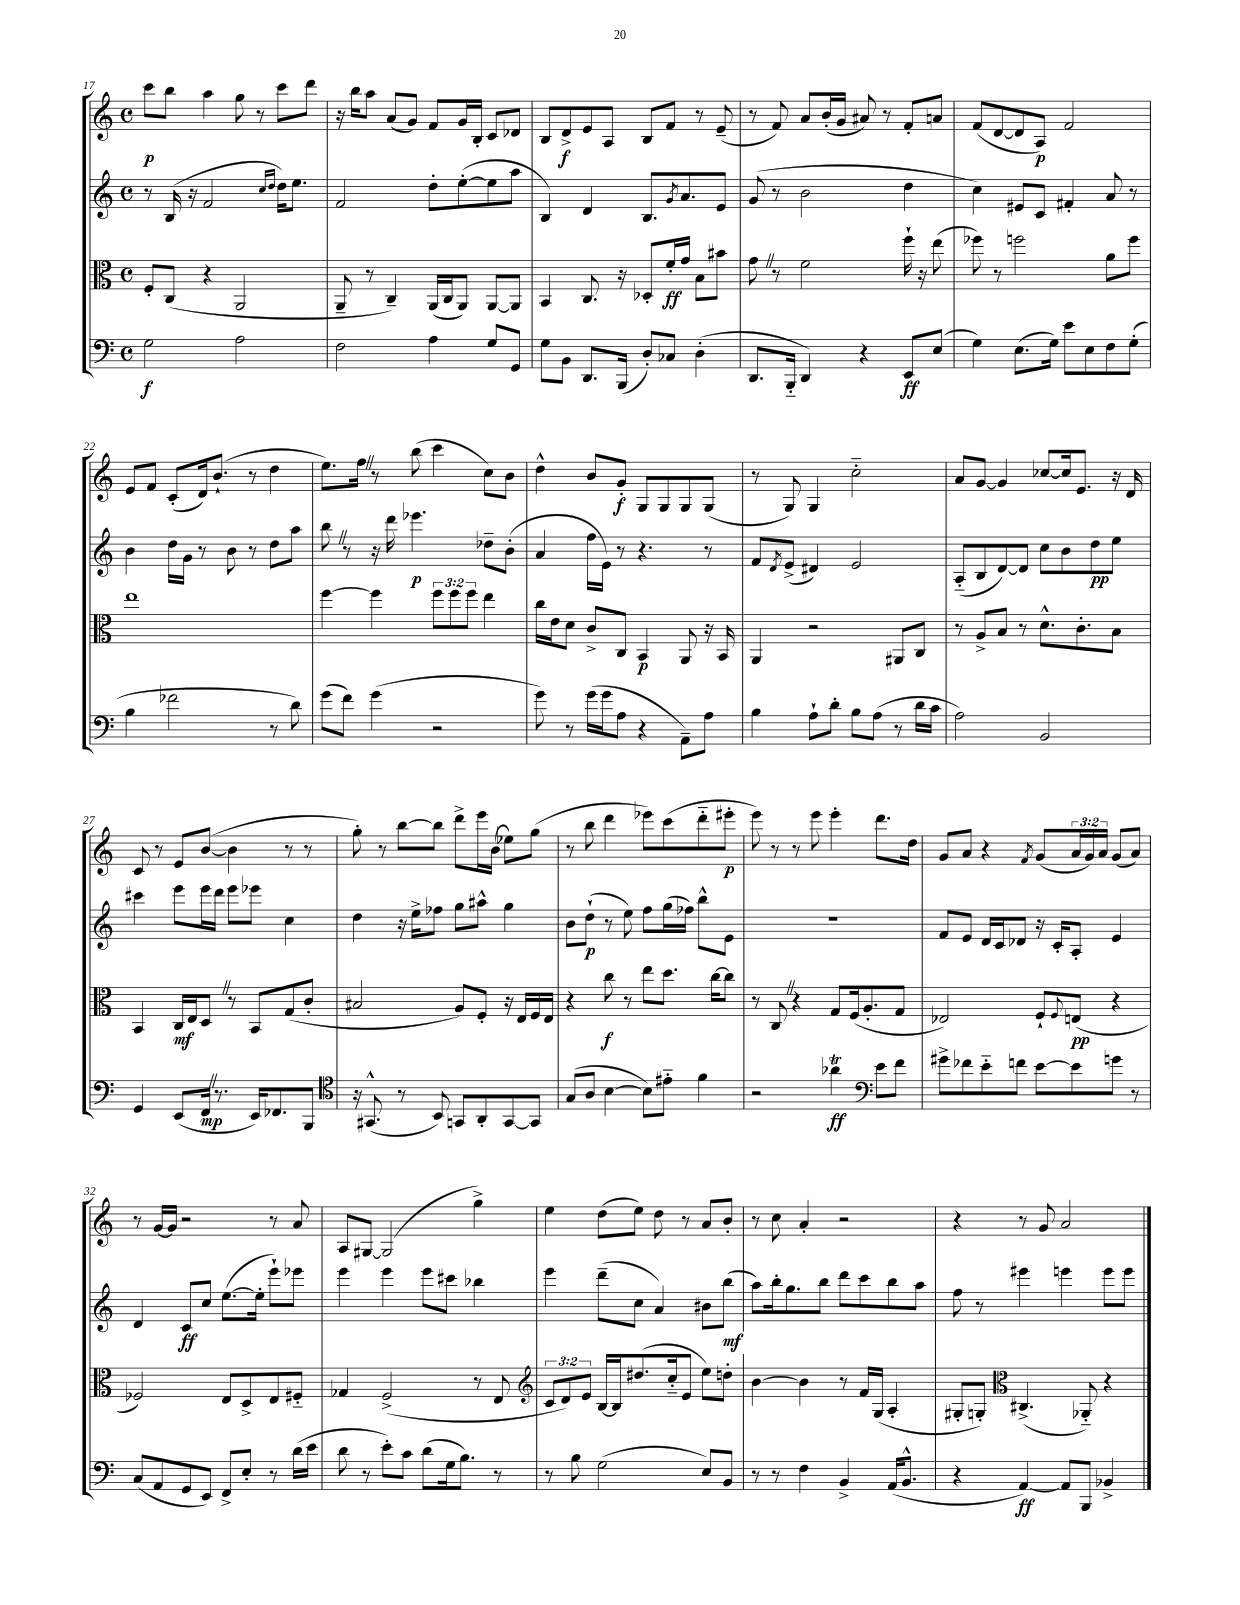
<<
\new StaffGroup <<
\new Staff = "s0" {
    \clef treble \key c \major \defaultTimeSignature \time 4/4 \override Staff.TupletNumber.text = #tuplet-number::calc-fraction-text
    c'''8\p b''8 a''4 g''8 r8 c'''8 d'''8 |
    r16 b''16 a''8 a'8( g'8) f'8 g'16 b16-. c'8 des'8 |
    b8 d'8->\f e'8 a8 b8 f'8 r8 e'8--( |
    r8 f'8) a'8 b'16-.( g'16 ais'8) r8 f'8-. a'8 |
    f'8( d'8~ d'8 a8\p) f'2 |
    e'8 f'8 c'8-.( d'16) b'8.-!( r8 d''4 |
    e''8.) f''16 \once \override BreathingSign.text = \markup { \musicglyph "scripts.caesura.straight" } \breathe r8 b''8( c'''4 c''8) b'8 |
    d''4-^ b'8 g'8-.\f g8 g8 g8 g8( |
    r8 g8) g4 c''2-_ |
    a'8 g'8~ g'4 ces''8~ ces''16 e'8. r16 d'16 |
    c'8 r8 e'8 b'8~( b'4 r8 r8 |
    g''8-.) r8 b''8~ b''8 d'''8-> e'''16 b'16( ees''8) g''8( |
    r8 b''8 d'''4 ees'''8) c'''8( d'''8-_ eis'''8-.\p |
    e'''8) r8 r8 e'''8 e'''4-. d'''8. d''16 |
    g'8 a'8 r4 \acciaccatura { f'8 } g'8( \tuplet 3/2 { a'16 g'16) a'16 } g'8( a'8) |
    r8 g'16~ g'16 r2 r8 a'8 |
    a8 gis8~ gis2( g''4->) |
    e''4 d''8( e''8) d''8 r8 a'8 b'8-. |
    r8 c''8 a'4-. r2 |
    r4 r8 g'8 a'2 \bar "|." |
}
\new Staff = "s1" {
    \clef treble \key c \major \defaultTimeSignature \time 4/4
    r8 b16( r16 f'2 \grace { c''16 d''16 } d''16) e''8. |
    f'2 d''8-. e''8~-.( e''8 a''8 |
    b4) d'4 b8. \acciaccatura { g'8 } a'8. e'8 |
    g'8( r8 b'2 d''4 |
    c''4) eis'8 c'8 fis'4-. a'8 r8 |
    b'4 d''16 g'16 r8 b'8 r8 d''8 a''8 |
    b''8 \once \override BreathingSign.text = \markup { \musicglyph "scripts.caesura.straight" } \breathe r8 r16 d'''16 ees'''4.\p des''8-- b'8-.( |
    a'4 f''16 e'16) r8 r4. r8 |
    f'8 \acciaccatura { d'8 } e'8->( dis'4) e'2 |
    a8-_( b8 d'8~) d'8 c''8 b'8 d''8\pp e''8 |
    cis'''4 e'''8 e'''16 d'''16 e'''8 ees'''8 c''4 |
    d''4 r16 e''16-> fes''8 g''8 ais''8-^ g''4 |
    b'8 d''8-!\p( r8 e''8) f''8 g''16( fes''16) b''8-^ e'8 |
    R1 |
    f'8 e'8 d'16 c'16 des'8 r16 c'16-. a8-. e'4 |
    d'4 c'8\ff c''8 e''8.~( e''16-. e'''8-!) ees'''8 |
    e'''4 e'''4 e'''8 cis'''8 bes''4 |
    e'''4 d'''8--( c''8 a'4) bis'8 b''8\mf( |
    a''8) b''16-. g''8. b''8 d'''8 c'''8 b''8 a''8 |
    f''8 r8 eis'''4 e'''4 e'''8 e'''8 \bar "|." |
}
\new Staff = "s2" {
    \clef alto \key c \major \defaultTimeSignature \time 4/4 \override Staff.TupletNumber.text = #tuplet-number::calc-fraction-text
    f8-. c8( r4 a,2 |
    a,8-- r8 c4--) a,16( c16 a,8) a,8~ a,8 |
    b,4 c8. r16 des8-. f'16-.\ff g'16 b8 bis'8 |
    g'8 \once \override BreathingSign.text = \markup { \musicglyph "scripts.caesura.straight" } \breathe r8 f'2 f''16-! r16 e''8( |
    fes''8) r8 f''2 a'8 f''8 |
    e''1 |
    f''4~ f''4 \tuplet 3/2 { f''8 f''8 f''8 } e''4 |
    c''16 e'16 d'8 c'8-> c8 b,4\p a,8 r16 b,16 |
    a,4 r2 ais,8 c8 |
    r8 a8-> b8 r8 d'8.-^ c'8.-. b8 |
    b,4 c16\mf e16 d8 \once \override BreathingSign.text = \markup { \musicglyph "scripts.caesura.straight" } \breathe r8 b,8 g8( c'8-. |
    bis2 a8) f8-. r16 e16 f16 e16 |
    r4 c''8\f r8 e''8 d''8. c''16~ c''8 |
    r8 c8 \once \override BreathingSign.text = \markup { \musicglyph "scripts.caesura.straight" } \breathe r4 g8 f16( a8.-. g8 |
    ees2) f8-! \appoggiatura { f8 } e8\pp( r4 |
    fes2) e8 d8-> e8 fis8-_ |
    ges4 f2->( r8 e8 |
    \clef treble \tuplet 3/2 { c'8 d'8) e'8 } b16~ b16 dis''8.( c''16-_ e'8 e''8) d''8-. |
    b'4~ b'4 r8 f'16 g16( a4-. |
    gis8-. g8-.) \clef alto cis4.->( aes,8-_) r4 \bar "|." |
}
\new Staff = "s3" {
    \clef bass \key c \major \defaultTimeSignature \time 4/4
    g2\f a2 |
    f2 a4 g8 g,8 |
    g8 b,8 d,8. b,,16( d8-.) ces8 d4-.( |
    d,8. b,,16-_ d,4) r4 e,8\ff e8( |
    g4) e8.( g16) e'8 e8 f8 g8-.( |
    b4 fes'2 r8 d'8) |
    g'8( f'8) g'4( r2 |
    g'8) r8 g'16( g'16 a8 r4 a,8--) a8 |
    b4 a8-! d'8-. b8 a8( r8 d'16 c'16 |
    a2) b,2 |
    g,4 e,8( f,16\mp \once \override BreathingSign.text = \markup { \musicglyph "scripts.caesura.straight" } \breathe r8. e,16) fes,8. b,,8 |
    \clef tenor r16 gis,8.-^( r8 b,8) g,8 a,8-. g,8~ g,8 |
    g8( a8 b4~ b8) eis'8-_ f'4 |
    r2 aes'4\trill\ff \clef bass e'8 f'8 |
    gis'8-> fes'8 e'8-_ f'8 e'8~ e'8 g'8 r8 |
    c8( a,8 g,8 e,8) f,8-> e8-. r8 d'16( e'16 |
    d'8 r8 e'8-.) c'8 d'8( g16 b8.) r8 |
    r8 b8 g2( e8) b,8 |
    r8 r8 f4 b,4-> a,16( b,8.-^ |
    r4 a,4~\ff) a,8 b,,8 bes,4-> \bar "|." |
}
>>
>>
\layout { \context { \Score currentBarNumber = #17 } }
